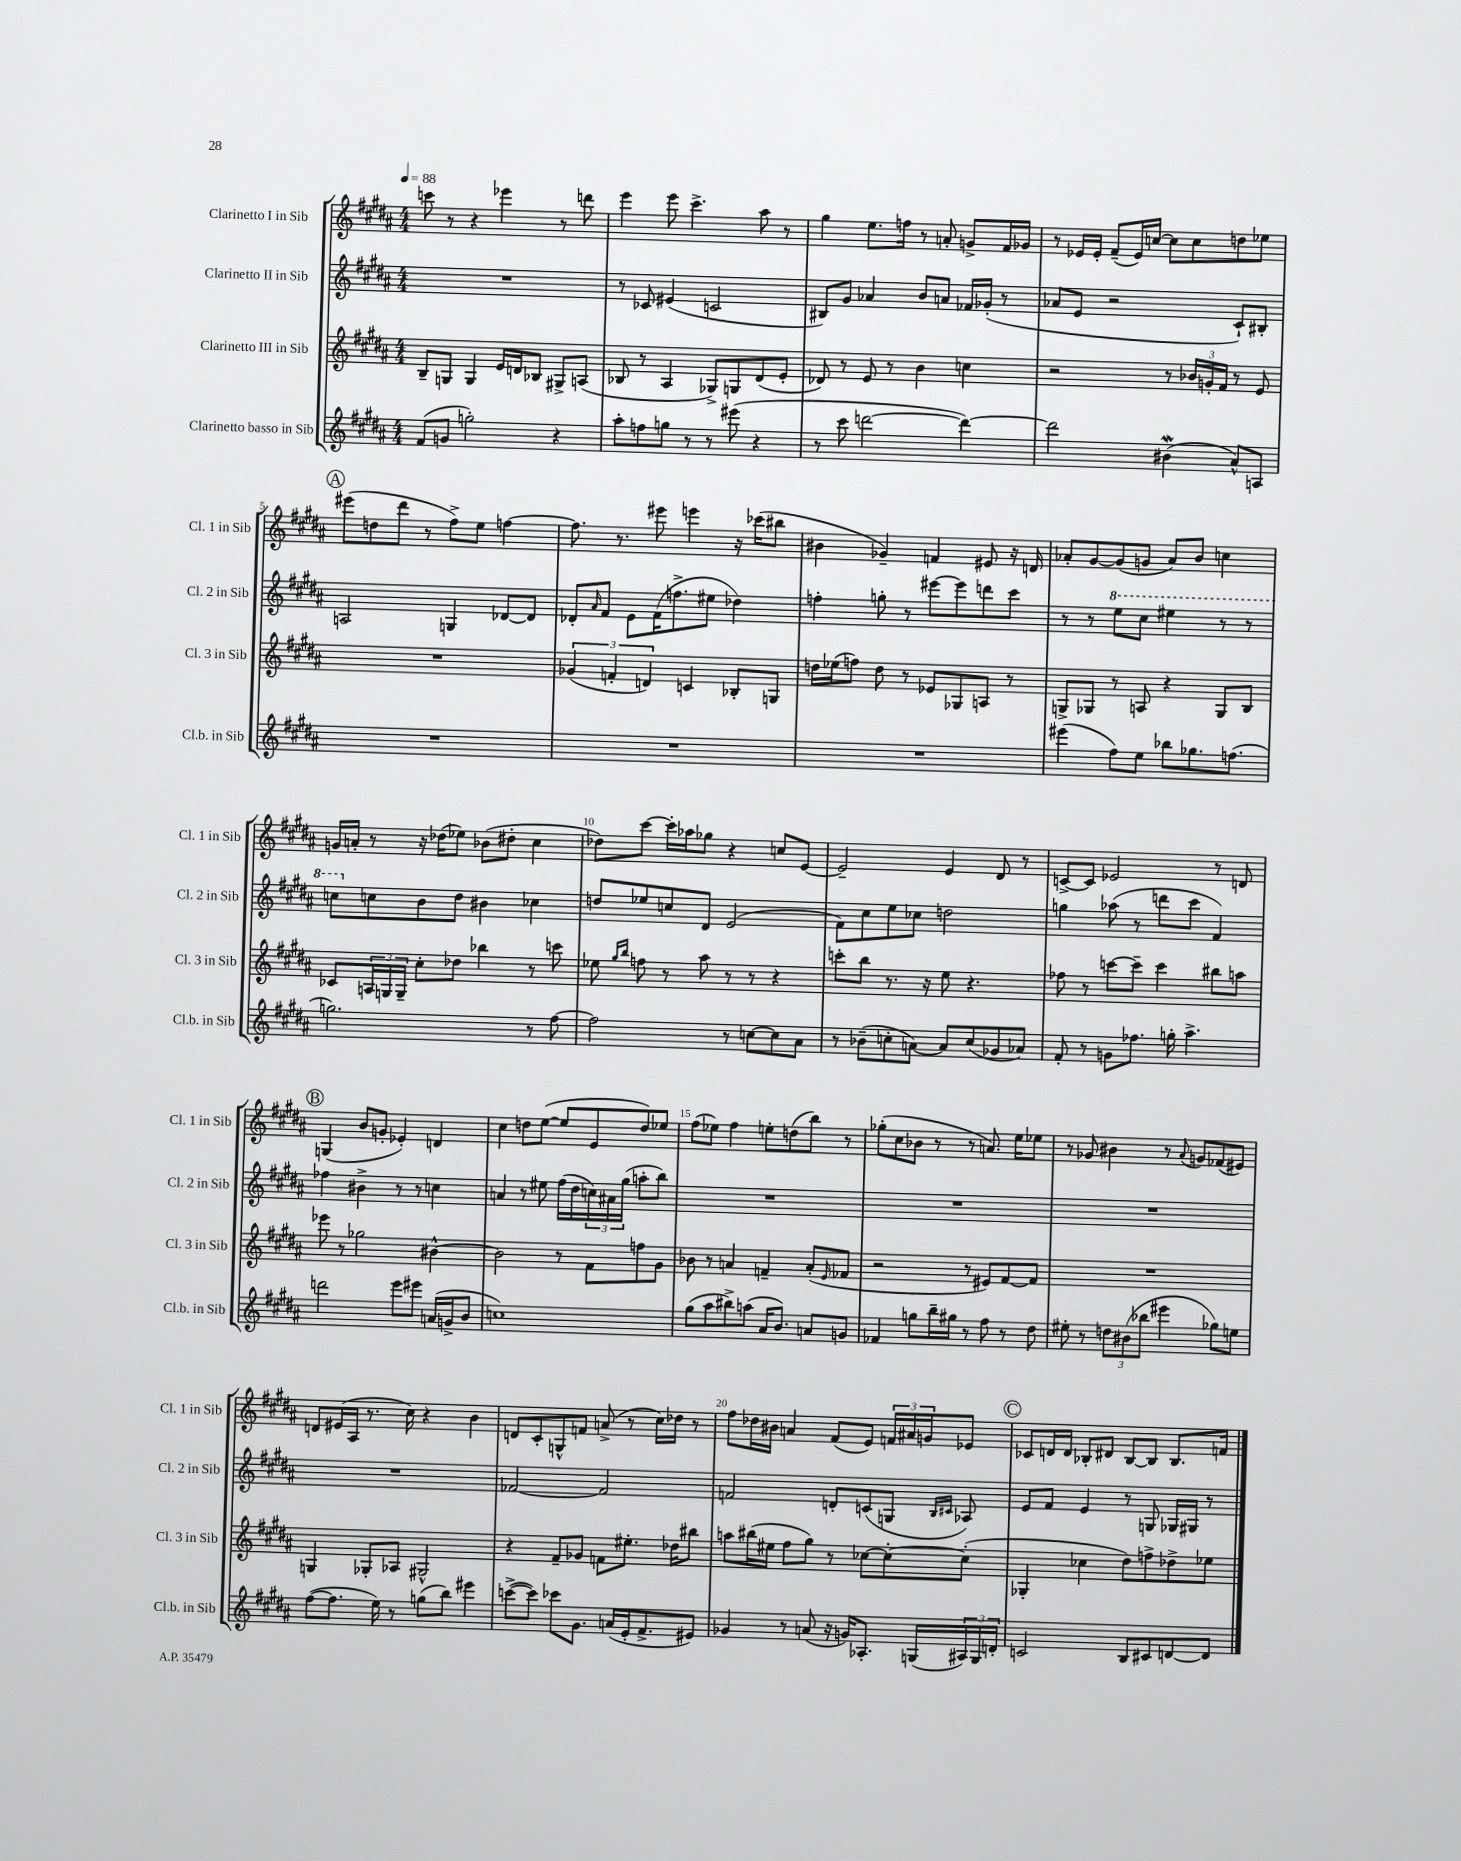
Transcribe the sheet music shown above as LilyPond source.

<<
\new StaffGroup <<
\new Staff = "s0" \with { instrumentName = "Clarinetto I in Sib" shortInstrumentName = "Cl. 1 in Sib" } {
    \clef treble \key b \major \numericTimeSignature \time 4/4 \tempo 4 = 88
    c'''8 r8 r4 ees'''4 r8 d'''8 |
    e'''4 e'''8 cis'''4.-> ais''8 r8 |
    gis''4 e''8. f''16 r8 a'8-. g'8-> fis'16 ges'16 |
    r8 ees'16 ees'16-. fis'8--( ees'16) c''16~ c''8 c''8 d''8 ees''8 |
    \mark \markup { \circle "A" } eis'''8( d''8 dis'''8 r8 fis''8->) e''8 f''4~ |
    f''8. r8. eis'''8 e'''4 r16 ces'''16( bis''8 |
    bis'4 ges'4--) f'4 eis'8 r16 d'16 |
    aes'8-. gis'8~ gis'8( g'8 aes'8) b'8 c''4 |
    g'16 a'16-. r8 r16 des''16( ees''8) bes'8( dis''8-. cis''4 |
    des''8) cis'''8~ cis'''16-. aes''16 ges''8 r4 c''8 e'8~ |
    e'2-- e'4 dis'8 r8 |
    c'8~-> c'8 ees'2 r8 d'8 |
    \mark \markup { \circle "B" } g4( b'8 g'8-. ees'4-.) d'4 |
    cis''4 d''8 e''8~( e''8 e'8 d''8) ees''8 |
    fis''8( ees''8) fis''4 e''8-. d''8( b''8) r8 |
    ges''8-.( cis''8 bes'8 r8 r8 a'8.) e''16 ees''8 |
    r8 ges'8 bis'4 r8 \appoggiatura { ais'8 } g'8 fes'8( eis'8) |
    d'8 eis'16( ais16 r8. cis''16) r4 b'4 |
    d'8 cis'8-. g8-^ f'8 a'8->( r8 cis''16) des''16 r8 |
    fis''8 des''16 bis'16 a'4 fis'8( e'8) \tuplet 3/2 { f'16 ais'16 g'16 } ees'8 |
    \mark \markup { \circle "C" } ces'8 d'16 d'16 bes8-. dis'8 bes8~ bes8 bes8. f'16 \bar "|." |
}
\new Staff = "s1" \with { instrumentName = "Clarinetto II in Sib" shortInstrumentName = "Cl. 2 in Sib" } {
    \clef treble \key b \major \numericTimeSignature \time 4/4
    R1 |
    r8 ces'8 eis'4( c'2 |
    bis8) gis'8 aes'4 b'8 a'8 fes'16 ges'16-.( r8 |
    aes'8 e'8 r2 cis'8-!) bis8-. |
    \mark \markup { \circle "A" } a2 g4 des'8~ des'8 |
    des'8-. \grace { ais'16 } fis'8 e'8 fis'16( f''8.-> eis''8 des''4) |
    f''4-. g''8-. r8 eis'''8~ eis'''8 d'''8 cis'''8 |
    r8 r8 \ottava #1 e'''8 cis'''8 eis'''4 r8 r8 |
    c'''8 \ottava #0 c''8 b'8 dis''8 bis'4 ces''4 |
    d''8 ees''8 c''8 dis'8 e'2( |
    fis'8) cis''8 e''8 ces''8 d''2 |
    g''4 aes''8( r8 d'''8 cis'''8 fis'4) |
    \mark \markup { \circle "B" } fes''4 bis'4-> r8 r8 c''4 |
    a'4 r8 eis''8 fis''16( dis''16 \tuplet 3/2 { c''16) ais'16 gis''16( } a''8-. b''8) |
    R1 |
    R1 |
    R1 |
    R1 |
    fes'2~ fes'2 |
    f'2 d'8-. c'8( g8 \grace { b16 cis'16 } aes8) |
    \mark \markup { \circle "C" } e'8 fis'8 e'4 r8 g8 ges16 gis16 r8 \bar "|." |
}
\new Staff = "s2" \with { instrumentName = "Clarinetto III in Sib" shortInstrumentName = "Cl. 3 in Sib" } {
    \clef treble \key b \major \numericTimeSignature \time 4/4
    b8-- g8 g4 e'16 d'16 bes8 gis8-> a8( |
    bes8 r8 ais4 ges8->) g8 dis'8( e'8-. |
    des'8) r8 e'8 r8 b'4 c''4 |
    r2 r8 \tuplet 3/2 { bes'16 g'16-. fis'16 } r8 e'8 |
    \mark \markup { \circle "A" } R1 |
    \tuplet 3/2 { ges'4( f'4-. d'4) } c'4 bes8-. g8 |
    d''16 ees''16( f''8) d''8 r8 ees'8 ges8 a8 r8 |
    g8-> ges8 r8 a8 r4 ges8 b8 |
    ces'8 \tuplet 3/2 { a16 g16 g16-- } cis''8-. des''8 bes''4 r8 c'''8 |
    ees''8 \grace { gis''16 b''16 } f''8 r8 ais''8 r8 r8 r4 |
    c'''8-. b''8 r8. r16 e''8 r4. |
    fes''8 r8 c'''8~ c'''8-- c'''4 bis''8 a''8 |
    \mark \markup { \circle "B" } ees'''8 r8 ges''2 bis'4~-^ |
    bis'2 r8 fis'8 f''8 gis'8 |
    bes'8 r8 a'4 f'4-- a'8-.( \grace { e'16 } fes'8 |
    r2 r8 eis'8) fis'8~ fis'8 |
    R1 |
    g4 ges8-. aes8 gis2-^ |
    r4 fis'8-- ges'8 f'8 eis''8.-. des''16 bis''8 |
    a''8 bis''16( eis''16 fis''8 gis''8) r8 ces''8~ ces''8~-. ces''8-.( |
    \mark \markup { \circle "C" } ges4-. ces''4 dis''8) f''8-> des''8-> ees''8 \bar "|." |
}
\new Staff = "s3" \with { instrumentName = "Clarinetto basso in Sib" shortInstrumentName = "Cl.b. in Sib" } {
    \clef treble \key b \major \numericTimeSignature \time 4/4
    fis'8( g'8 g''2-.) r4 |
    ais''8-. f''8 g''8 r8 r8 eis'''8( r4 |
    r8 cis'''8 d'''2~ d'''4~) |
    d'''2 bis'4\mordent( ais'8-^) a8 |
    \mark \markup { \circle "A" } R1 |
    R1 |
    R1 |
    eis'''4( fis''8) e''8 bes''8 ges''8. f''8.( |
    g''2.) r8 fis''8~ |
    fis''2 r8 c''8~ c''8 ais'8 |
    r8 bes'8--( c''8-. a'8~) a'8 c''8( ges'8 aes'8) |
    fis'8-. r8 g'8 fes''8. g''16-. ais''4.-> |
    \mark \markup { \circle "B" } d'''2 e'''8 eis'''8 a'16( g'16-> b'8 |
    c''1) |
    gis''8( ais''8 bis''8->) a''8( ais'16 b'8.) a'8 g'8 |
    fes'4 g''8 b''16-- gis''16 r8 fis''8 r8 dis''8 |
    eis''8-. r8 \tuplet 3/2 { d''8 bis'8( bes''8 } eis'''4 ges''8) e''8 |
    fis''8~( fis''8. e''16) r8 g''8( b''8) eis'''4 |
    c'''8~->( c'''8) ces'''8 gis'8. a'16( e'16-. fis'8.-> eis'8) |
    ges'4 r8 a'8( r16 g'16) aes8.-. g16( \tuplet 3/2 { ais16) g16 d'16-. } |
    \mark \markup { \circle "C" } c'2 b8 cis'8 d'8~ d'8 \bar "|." |
}
>>
>>
\layout { \context { \Score \override BarNumber.break-visibility = ##(#f #t #t) barNumberVisibility = #(every-nth-bar-number-visible 5) } }
